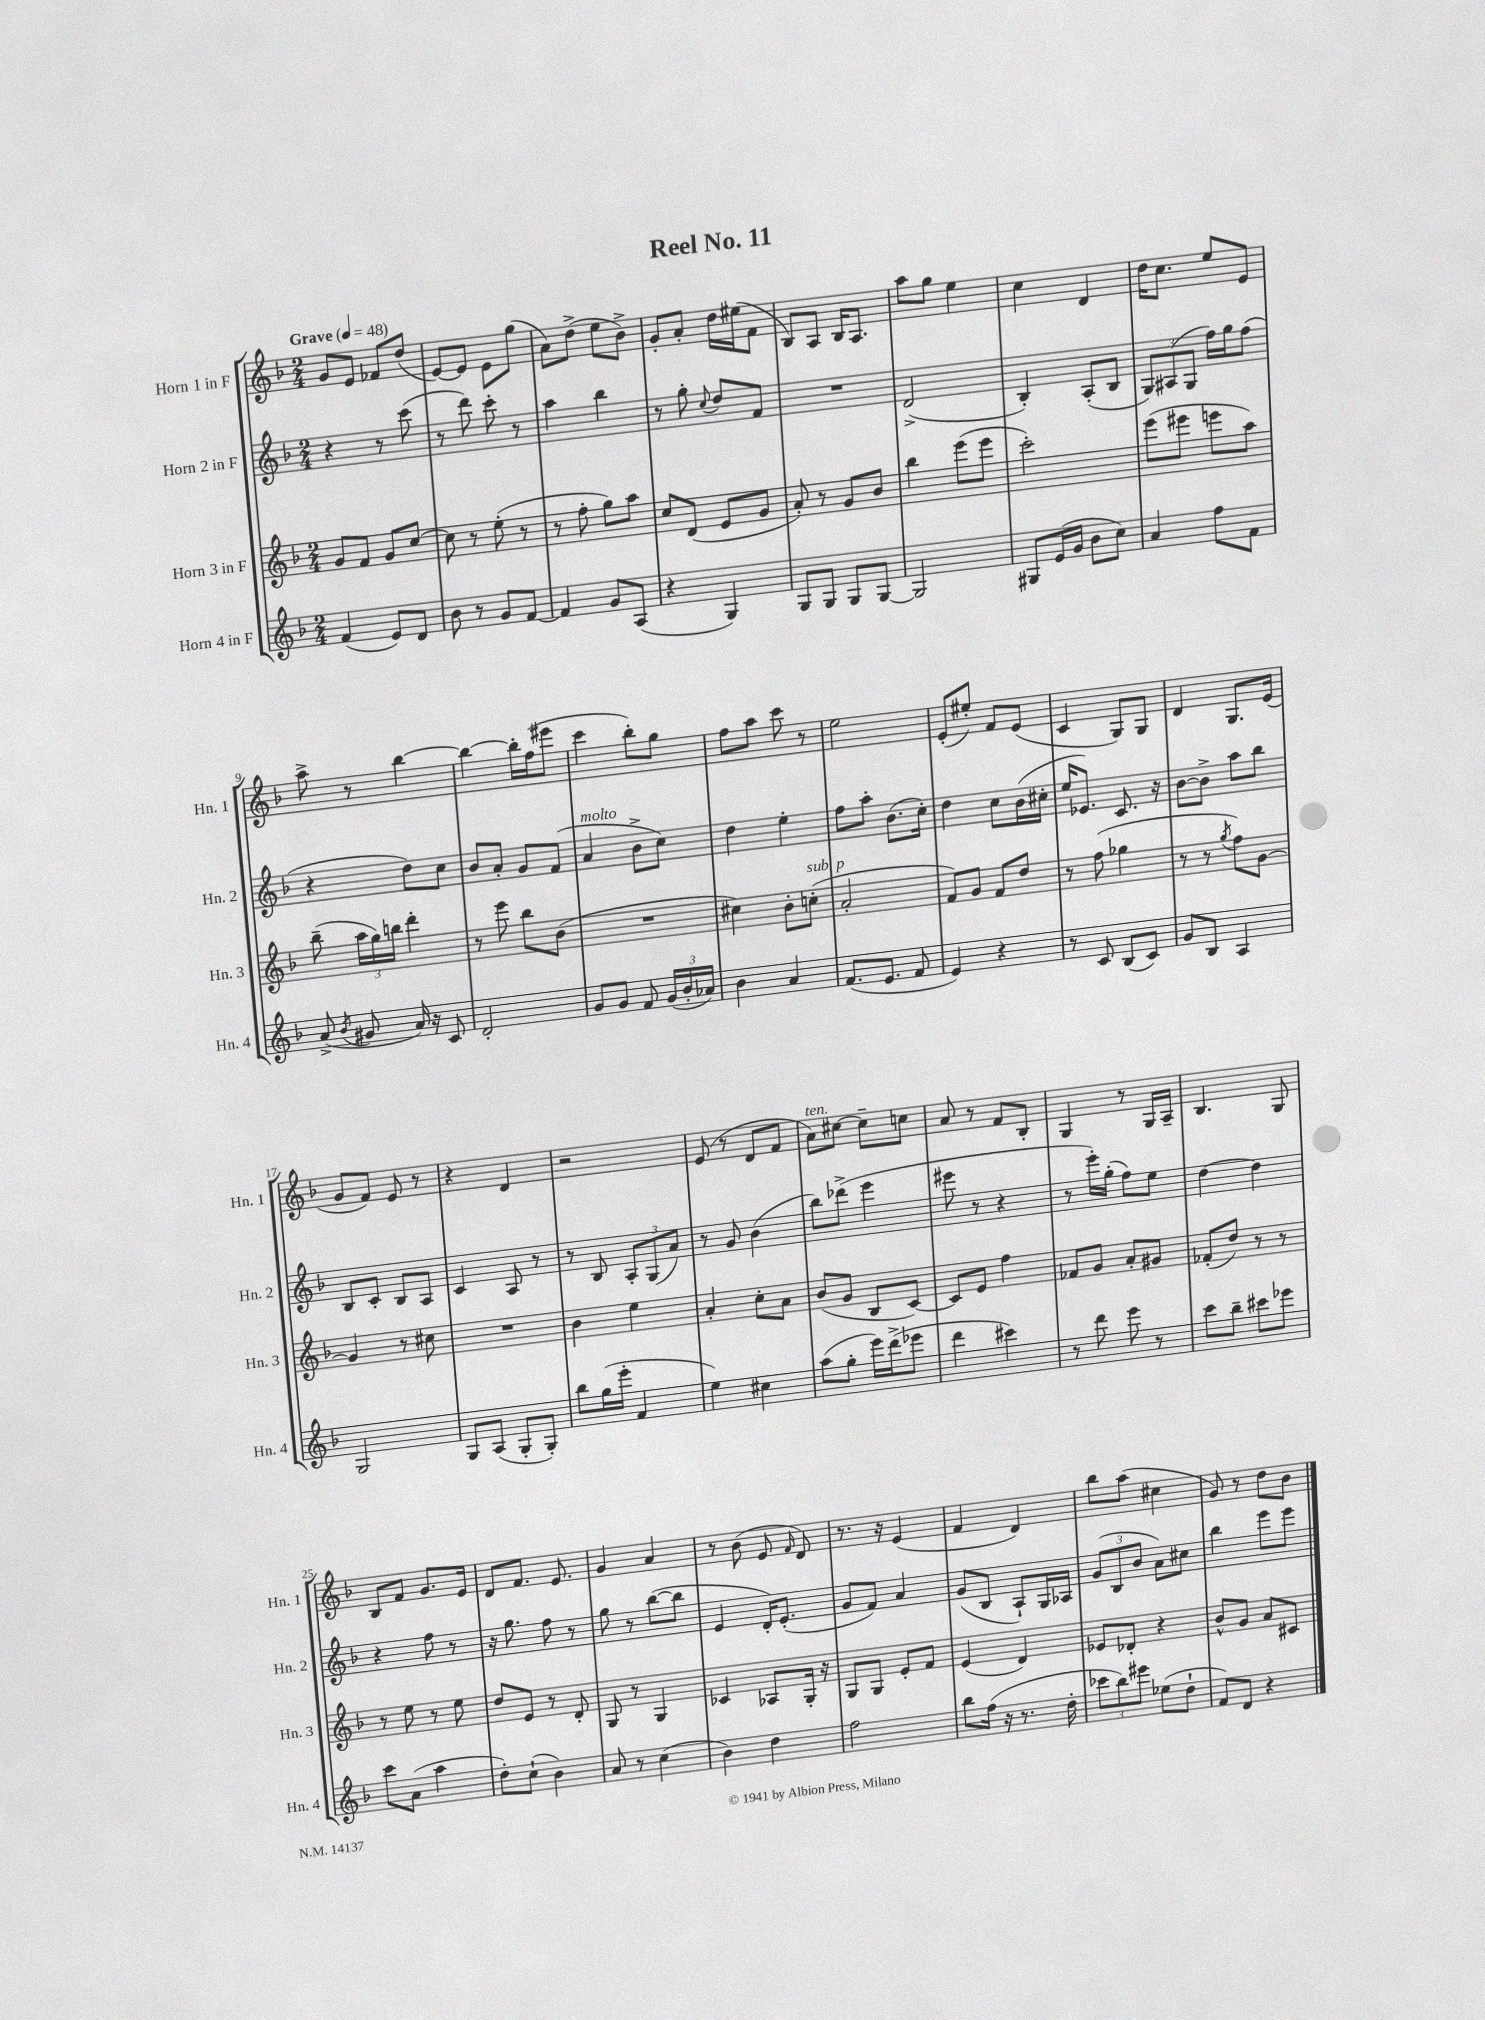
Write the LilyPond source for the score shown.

\header { title = "Reel No. 11" }
<<
\new StaffGroup <<
\new Staff = "s0" \with { instrumentName = "Horn 1 in F" shortInstrumentName = "Hn. 1" } {
    \clef treble \key f \major \numericTimeSignature \time 2/4 \tempo "Grave" 4 = 48
    \autoBeamOff g'8[ e'8] fes'8[ d''8]( |
    e'8[~) e'8] e'8[ g''8]( |
    a'8[) d''8]->( e''8[ bes'8]->) |
    g'8[-. a'8]-. d''16[ eis''16( f'8] |
    bes8[) a8] bes16[ a8.] |
    a''8[ g''8] e''4 |
    c''4 d'4 |
    d''16[ c''8.] e''8[ e'8] |
    a''8-> r8 bes''4~ |
    bes''4~ bes''16[-. f''16( eis'''8] |
    c'''4 bes''8[-.) g''8] |
    f''8[ a''8] c'''8 r8 |
    e''2 |
    e'8[-.( eis''8]-.) f'8[ e'8]( |
    c'4 g8[) g8] |
    d'4 g8.[ e'16]( |
    g'8[ f'8]) e'8 r8 |
    r4 d'4 |
    r2 |
    e'8( r8 d'8[ f'8] |
    a'8[^\markup { \italic "ten." }) cis''8]~ cis''8[-- c''8] |
    a'8 r8 f'8[ bes8]-. |
    g4 r8 g16[ a16]-- |
    bes4. g8 |
    bes8[ f'8] g'8.[ e'16] |
    d'8[ f'8.] e'8. |
    g'4 a'4 |
    r8 bes'8( e'8 \grace { f'16 } d'8) |
    r8. r16 e'4( |
    f'4 d'4) |
    bes''8[ a''8]( cis''4 |
    g'8) r8 d''8[ bes'8] \bar "|." |
}
\new Staff = "s1" \with { instrumentName = "Horn 2 in F" shortInstrumentName = "Hn. 2" } {
    \clef treble \key f \major \numericTimeSignature \time 2/4
    \autoBeamOff r4 r8 c'''8( |
    r8 d'''8) c'''8-. r8 |
    a''4 bes''4 |
    r8 g''8-. \appoggiatura { c''8 } d''8[ f'8] |
    R2 |
    d'2->( |
    bes4-.) a8[-.( bes8] |
    \tuplet 3/2 { g8[) ais8( g8] } f''16[) g''16 f''8]( |
    r4 d''8[) c''8] |
    bes'8[ a'8]-. g'8[ f'8]( |
    a'4^\markup { \italic "molto" } bes'8[-> c''8]) |
    d''4 e''4-. |
    f''8[ a''8]-. bes'8.[( c''16]-.) |
    d''4 c''8[ bes'16( cis''16]-. |
    e''16[ ees'8.]) c'8. r16 |
    bes'8[~ bes'8]-> a''8[ bes''8] |
    bes8[ c'8]-. bes8[ a8] |
    c'4 a8 r8 |
    r8 bes8 \tuplet 3/2 { a8[-. g8( a'8]) } |
    r8 g'8 bes'4( |
    bes''8[) des'''8]->( e'''4 |
    eis'''8 r8 r4 |
    r8 e'''16[-.) g''16]-.( f''8[) e''8] |
    d''4~ d''4 |
    r4 f''8 r8 |
    r16 g''8. f''8 r8 |
    g''8 r8 bes''8[~( bes''8] |
    e'4 d'16[-.) e'8.]-.( |
    g'8[ f'8]) a'4 |
    g'8[( bes8] a8[-!) g16 aes16] |
    \tuplet 3/2 { g'8[( bes8 bes'8] } a'8[) cis''8] |
    bes''4 e'''8[ e'''8] \bar "|." |
}
\new Staff = "s2" \with { instrumentName = "Horn 3 in F" shortInstrumentName = "Hn. 3" } {
    \clef treble \key f \major \numericTimeSignature \time 2/4
    \autoBeamOff g'8[ f'8] g'8[ c''8]~ |
    c''8 r8 e''8-.( r8 |
    r8 f''8-. g''8[) a''8] |
    c''8[ d'8]( e'8[ g'8] |
    a'8-.) r8 g'8[ bes'8] |
    bes''4 e'''8[( e'''8] |
    c'''2-.) |
    e'''8[( eis'''8] e'''8[ a''8]) |
    bes''8--( \tuplet 3/2 { a''16[ g''16) b''16] } d'''4-. |
    r8 e'''8 bes''8[ bes'8]( |
    R2 |
    cis''4) bes'8[-. c''8]-.^\markup { \italic "sub. p" }( |
    a'2-. |
    f'8[) g'8] f'8[ d''8] |
    r8 f''8( ges''4 |
    r8 r8 \acciaccatura { g''8 } f''8[) g'8]~ |
    g'4 r8 cis''8 |
    R2 |
    bes'4 e''4 |
    a'4-. c''8[-. a'8] |
    bes'8[( g'8] bes8[ c'8]~) |
    c'8[ e'8] f''4 |
    fes'8[ g'8] a'8[-. gis'8] |
    fes'8[-.( d''8]) r8 r8 |
    r8 e''8 r8 e''8 |
    d''8[ e'8] r8 d'8-. |
    g8 r8 g4 |
    ces'4 aes8[ g16]-. r16 |
    g8[ g8] e'8[-. f'8] |
    e'4( d'4) |
    ees'8[ des'8]-. r4 |
    bes'8[-^ g'8] a'8[ cis'8] \bar "|." |
}
\new Staff = "s3" \with { instrumentName = "Horn 4 in F" shortInstrumentName = "Hn. 4" } {
    \clef treble \key f \major \numericTimeSignature \time 2/4
    \autoBeamOff f'4( e'8[) d'8] |
    bes'8 r8 g'8[ f'8]~ |
    f'4 g'8[ a8]( |
    r4 g4) |
    g8[ g8] g8[ g8]~ |
    g2 |
    gis8[ e'16( g'16] bes'8[ c''8]) |
    a'4 f''8[ f'8] |
    a'8->( \acciaccatura { bes'8 } gis'8 a'16) r16 c'8 |
    d'2-. |
    g'8[ g'8] f'8 \tuplet 3/2 { g'16[( bes'16-. aes'16]) } |
    bes'4 a'4 |
    f'8.[( e'8.] f'8 |
    e'4) r4 |
    r8 c'8 bes8[( c'8]) |
    g'8[ bes8] a4 |
    g2 |
    g8[ a8]( g8[-. g8]-.) |
    bes''8[ g''16( e'''16]-. f'4 |
    e''4) cis''4 |
    a''8[( g''8]-. e'''16[) d'''16->( ees'''8] |
    d'''4 cis'''4) |
    r8 d'''8 e'''8 r8 |
    c'''8[ bes''8]-- cis'''8[ ees'''8] |
    c'''8[ a'8]( a''4 |
    d''8[-.) c''8]-!( bes'4) |
    a'8 r8 c''4( |
    bes'4) d''4 |
    f''2 |
    bes''8[ f''16]( r16 r8. d''16-. |
    \tuplet 3/2 { ces'''8[ bes''8) eis'''8] } ees''8[( d''8]-! |
    f'8[) d'8] r4 \bar "|." |
}
>>
>>
